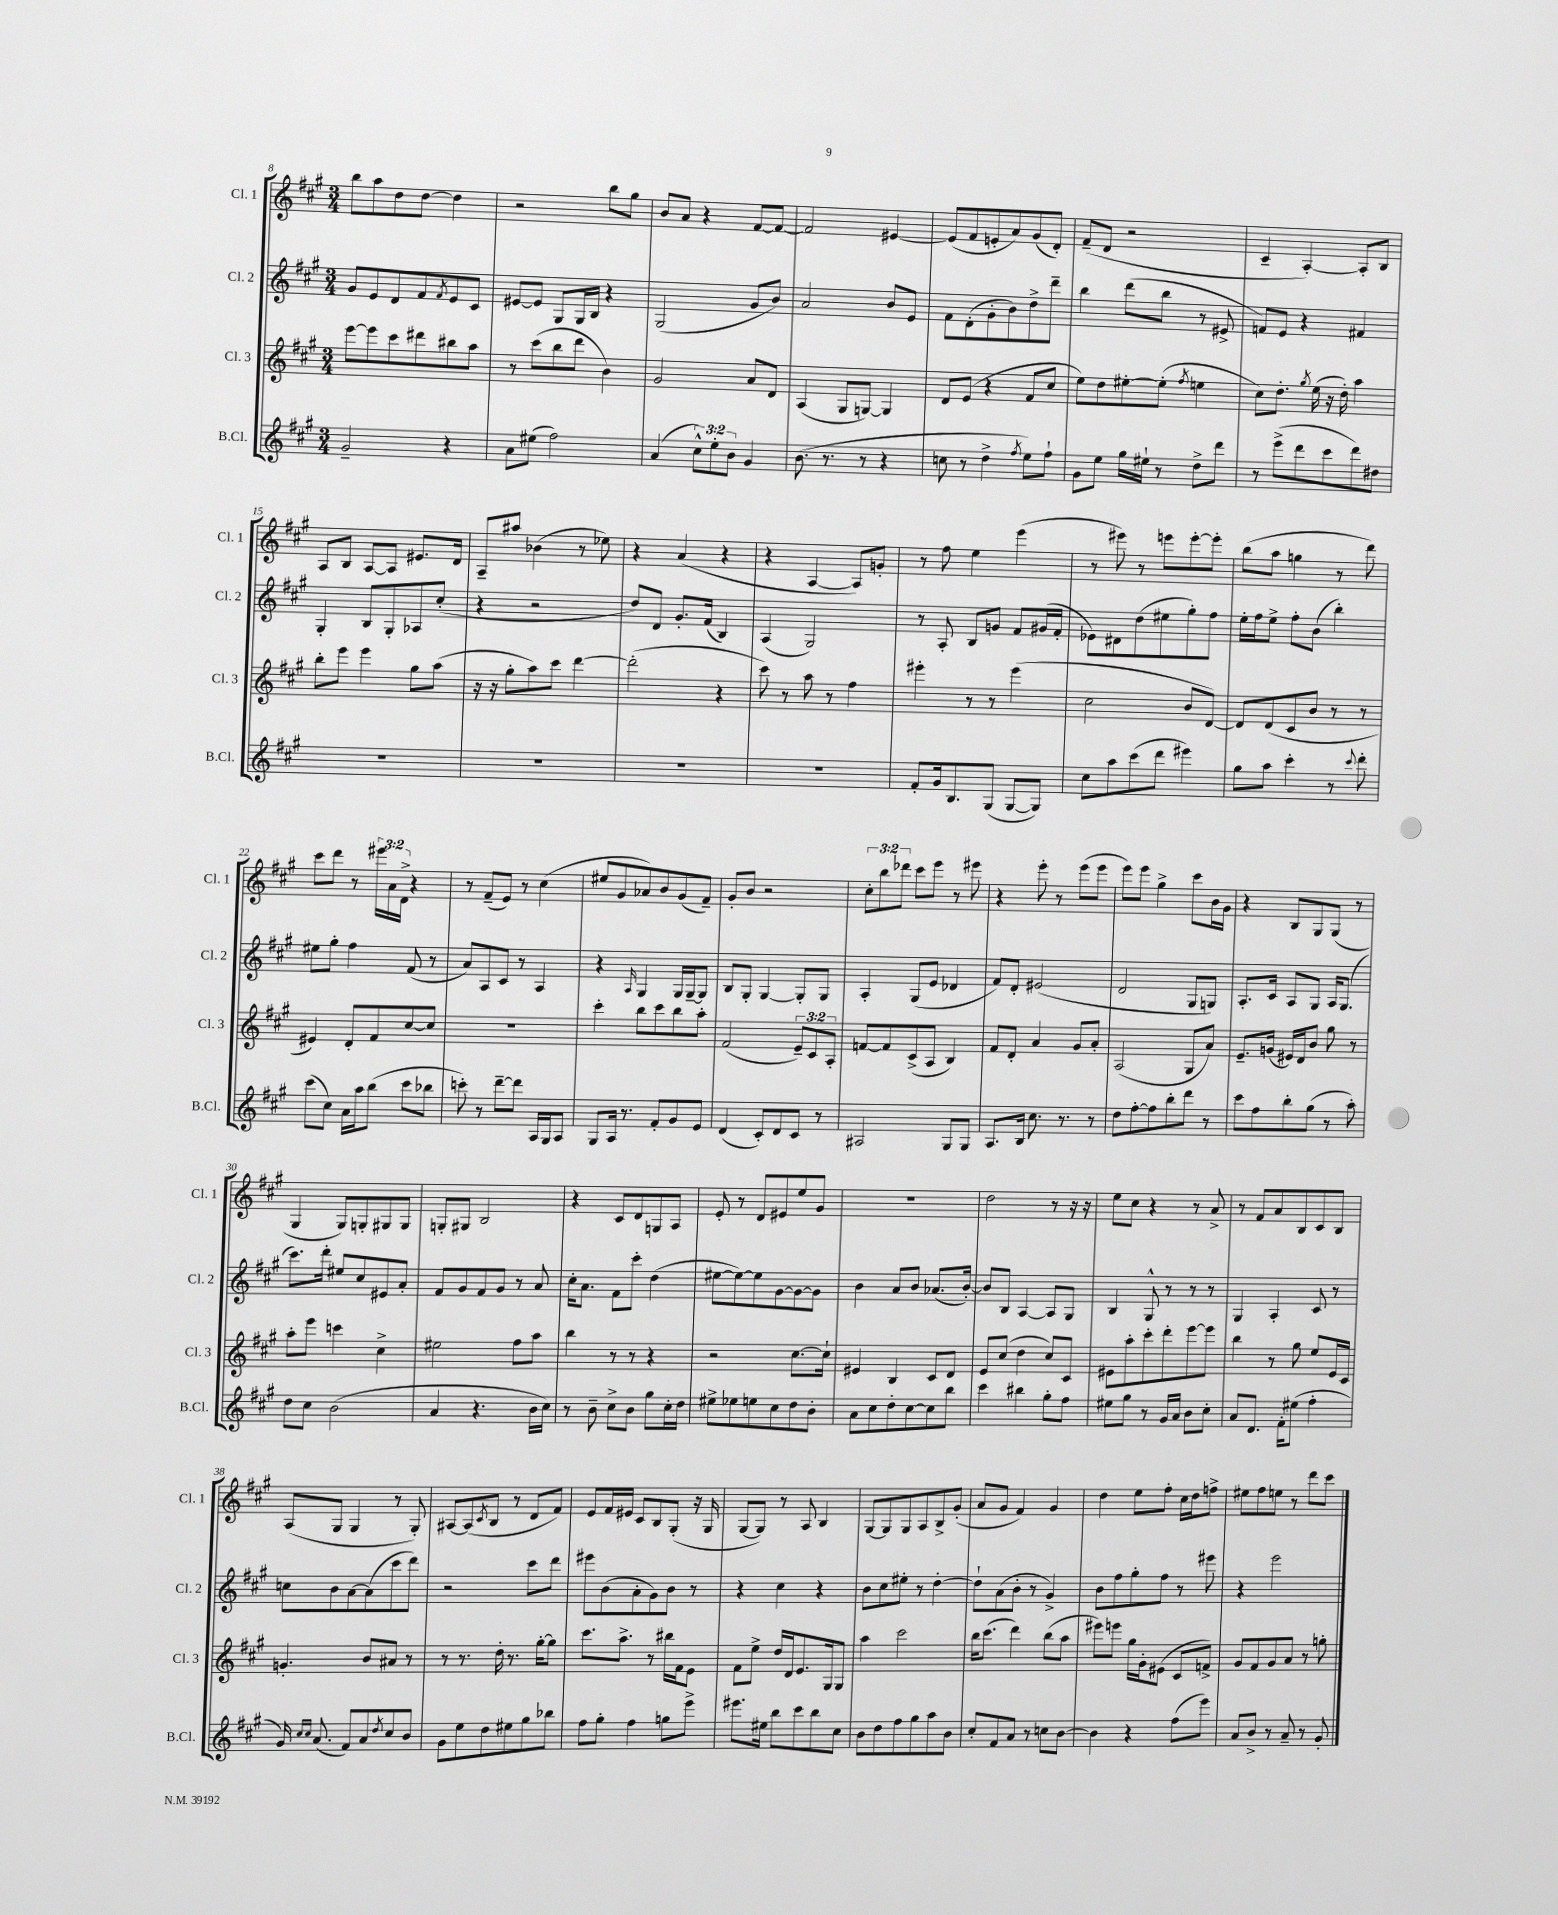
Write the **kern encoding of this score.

**kern	**kern	**kern	**kern
*staff4	*staff3	*staff2	*staff1
*clefG2	*clefG2	*clefG2	*clefG2
*k[f#c#g#]	*k[f#c#g#]	*k[f#c#g#]	*k[f#c#g#]
*M3/4	*M3/4	*M3/4	*M3/4
2g#~	[8eee	8g#	8bb
.	8eee]	8e	8aa
.	8ccc#	8d	8dd
.	8ddd#	8f#	[8dd
.	.	8qf#	.
4r	8bb#	8e	4dd]
.	8aa	8c#	.
=	=	=	=
8a	8r	[8e#	2r
(8ee#	(8ccc#	8e#]	.
2ff#)	8bb	8G#	.
.	8ddd	16G#	.
.	.	16B	.
.	4b)	4r	8bb
.	.	.	8gg#
=	=	=	=
(4a	2g#	(2G#	8b
.	.	.	8a
12cc#^^)	.	.	4r
12ee'	.	.	.
12b	.	.	.
4g#	8a	8g#	[8f#
.	8d	8b)	8f#_
=	=	=	=
(8.b	(4A	2a	2f#]
8.r	.	.	.
.	8G#	.	.
8r	[8G)	.	.
4r	4G]	8b	[4e#
.	.	8e	.
=	=	=	=
8cc	8d	8f#	(8e#]
8r	(8e	(8d'	8f#
4dd^	4r	8g#'	8e'
.	.	8b)	8a)
8qff#	.	.	.
8ee)	8f#	8dd^	(8g#
8ff#`	8cc#	8ddd~	8d')
=	=	=	=
8g#	8ee)	4bb	(8f#~
8ee	8dd	.	8d
16gg#	[8ee#'	(8ddd	2r
16ee#`	.	.	.
8r	(8ee#']	8bb	.
.	8qff#	.	.
8dd^	4ee	8r	.
8ddd	.	8e#^	.
=	=	=	=
8r	8cc#)	8f)	4c#~
(8eee^	8.dd'	8e	.
8ddd	.	4r	[4A')
.	8qgg#	.	.
.	(16ee	.	.
8ccc#	16r	.	.
.	16dd')	.	.
8ddd)	4aa	4f#	8A']
8dd#	.	.	8B
=	=	=	=
2.r	8bb'	4G#'	8A
.	8eee	.	8B
.	4eee	8B	[8A
.	.	8G#'	8A]
.	8gg#	8A-	8.e#
.	(8aa	(8cc#'	.
.	.	.	16d
=	=	=	=
2.r	16r	4r	8A~
.	16r	.	.
.	8gg#'	.	8aa#
.	8aa)	2r	(4b-
.	8ccc#	.	.
.	[4ddd	.	8r
.	.	.	8ee-)
=	=	=	=
2.r	(2ddd']	8dd)	4r
.	.	8d	.
.	.	8.g#'	(4a
.	.	(16f#	.
.	4r	4B)	4r
=	=	=	=
2.r	8ccc#)	(4A	4r
.	8r	.	.
.	8aa	2G#)	[4A
.	8r	.	.
.	4ff#	.	8A])
.	.	.	8g'
=	=	=	=
8f#'	4eee#'	8r	8r
16g#	.	8A'	8ff#
8.B	.	.	.
.	8r	8B	4ee
(8G#	8r	8g	.
[8G#	(4eee#	8f#	(4eee
8G#])	.	(16g#	.
.	.	16f#'	.
=	=	=	=
8cc#	2cc#	8e-)	8r
8aa	.	8d#	8eee#)
(8ccc#	.	(8dd	8r
8ddd	.	8ee#	8eee
4eee#)	8b	8gg#')	[8eee'
.	[8d)	8ff#	8eee']
=	=	=	=
8gg#	8d]	16ee'	(8bb
.	.	16ff#	.
8aa	(8d	8ee^	8aa
4ccc#'	8c#	8ff#'	4gg
.	8b	(8b	.
8r	8r	4bb')	8r
8qqccc#	.	.	.
8ddd'	8r	.	8ddd)
=	=	=	=
(8ccc#	4e#)	8ee#	8ccc#
8cc#)	.	8gg#'	8ddd
16a	8d'	4ff#	8r
16aa	.	.	.
(8bb	8f#	.	24eee#
.	.	.	24a
.	.	.	24d^
8ccc#	[8cc#	(8f#	4r
8bb-	8cc#]	8r	.
=	=	=	=
8ccc')	2.r	8a)	8r
8r	.	8A	(8f#~
[8ddd~	.	8c#	8e)
8ddd]	.	8r	8r
16A	.	4A	(4cc#
16G#	.	.	.
8A	.	.	.
=	=	=	=
8G#	4ccc#'	4r	8ee#
16A	.	.	8g#
8.r	.	.	.
.	.	16qqA	.
.	8bb	4G#	8a-)
8f#'	8ccc#	.	8b
8g#	8bb	16G#	(8g#
.	.	[16G#~	.
8e	8aa'	8G#]	8f#~)
=	=	=	=
(4d	(2f#	8B	8g#'
.	.	8G#'	8b
8c#')	.	[4G#	2r
8d	.	.	.
8c#	12e~)	8G#']	.
.	12c#	.	.
8r	.	8G#	.
.	12A'	.	.
=	=	=	=
2A#	[8f	4A'	12cc#'
.	.	.	12bb
.	8f]	.	.
.	.	.	12ddd-
.	(8c#^	(8G#	8ccc#
.	8A	8e	8eee
8G#	4B)	4d-	8r
8G#	.	.	8eee#
=	=	=	=
8.A	8f#	8f#)	4r
.	8d'	8d'	.
16B	.	.	.
8.cc#	4a	(2e#	8eee'
.	.	.	8r
8.r	.	.	.
.	8g#	.	(8eee
8r	8a'	.	8eee
=	=	=	=
8dd	(2A	2d	8eee)
[8ff#'	.	.	8eee
8ff#]	.	.	4gg#^
8bb'	.	.	.
8ddd	8G#	8G#	8ccc#
8r	8a)	8G)	16b
.	.	.	16g#
=	=	=	=
8ccc#	8.e~	8.A'	4r
8ff#	.	.	.
.	(16g	16c#	.
8bb'	16e#)	8A	8B
.	16d	.	.
(8gg#	8b	8G#	8G#
8r	8gg#	16A	(8G#
.	.	(8.G#	.
8aa')	8r	.	8r
=	=	=	=
8dd	8aa'	8.ccc#)	4G#
8cc#	8eee	.	.
.	.	16ddd'	.
(2b	4ccc	8ee#	8G#)
.	.	8cc#	8G'
.	4cc#^	8e#	8G#
.	.	8a'	8G#
=	=	=	=
4a	2ee#	8f#	8G'
.	.	8g#	8G#
4.r	.	8f#	2B
.	.	8g#	.
.	8ff#	8r	.
16b	8aa	8a	.
16cc#)	.	.	.
=	=	=	=
8r	4bb	16cc#'	4r
.	.	8.a	.
8b~	.	.	.
8cc#^	8r	8f#	8c#
8b	8r	8ccc#'	8d
8gg#	4r	(4dd	8G
16cc#'	.	.	8A
16dd	.	.	.
=	=	=	=
8ee#^	2r	[8ee#	8e'
8ee-	.	8ee#_)	8r
8ee	.	8ee#]	8d
8cc#	.	[8g#	8e#
8dd	[8.cc#	8g#_	8ee
8b'	.	8g#]	8g#
.	16cc#`]	.	.
=	=	=	=
8a	4e#	4b	2.r
8cc#	.	.	.
8dd'	4B	8a	.
[8cc#	.	8b	.
8cc#]	8c#	(8.a-	.
8bb	8d	.	.
.	.	[16b')	.
=	=	=	=
4ccc#	8e	8b]	2dd
.	(8cc#	8B	.
4bb#	4dd	[4A	.
8gg#'	8cc#)	8A]	8r
8ff#	8c#	8G#	16r
.	.	.	16r
=	=	=	=
8ee#	8e#	4B	8ee
8gg#	8aa'	.	8cc#
8r	8ccc#'	8G#^^	4r
16g#	8ddd'	8r	.
16a	.	.	.
8b	[8eee	8r	8r
8cc#'	8eee]	8r	8a^
=	=	=	=
8a	4bb	4G#	8r
8.d	.	.	8f#
.	8r	4A'	8a
16f#'	.	.	.
(8ee#	8gg#	.	8B
4ff#'	8ee	8c#	8c#
.	16e	8r	8B
.	16c#	.	.
=	=	=	=
16g#)	4.g'	8cc	(8A
16qqcc#	.	.	.
16qqcc#	.	.	.
(8.a	.	.	.
.	.	8b	8G#
8f#)	.	[8a	4G#
8a	8b	(8a]	.
8qdd	.	.	.
8cc#	8a#	8ccc#	8r
8b	8r	8ddd)	8G#')
=	=	=	=
8g#	8r	2r	[8A#
8ee	8.r	.	(8A#]
.	.	.	8qc#
8dd	.	.	8B
.	16dd'	.	.
8ee#	8.r	.	8r
8gg#	.	8ccc#	8d
.	[16gg#'	.	.
8bb-	8gg#]	8ddd	8f#)
=	=	=	=
8ff#	8.ccc#	8eee#	8e
8gg#'	.	(8b	16f#
.	8.aa^	.	16e#
4ff#	.	8a'	8c#
.	8r	8g#)	8B
8gg	16bb#	8b	(8G#'
.	16f#	.	.
8eee^	8e	8r	16r
.	.	.	16G#
=	=	=	=
8.eee#	8f#	4r	[8G#
.	8ee^	.	8G#])
16ee#	.	.	.
8bb	16dd	4cc#	8r
.	16d	.	.
8ccc#	8.e	.	8A
8bb	.	4r	4B
.	16G#	.	.
8cc#	8G#	.	.
=	=	=	=
8b	4aa	8b	[8G#
8dd	.	8cc#	8G#]
8ff#	2ccc#	8ee#'	8G#
8gg#	.	8r	8A
8aa	.	[4dd'	8B^
8b	.	.	(8g#'
=	=	=	=
8cc#'	16bb	8dd`]	8a
.	(8.ccc#	.	.
8f#	.	(8a	8g#
8a	4ddd)	8b'	4f#)
8r	.	8r	.
8cc	(8bb	4g#^)	4g#
[8b	8aa	.	.
=	=	=	=
4b]	8eee#)	8b	4dd
.	8eee	8ff#	.
4r	16gg#	8gg#'	8ee
.	16g#'	.	.
.	(8e#	8ff#	8ff#'
(8ff#	8c#	8r	16cc#
.	.	.	16dd
8eee)	8f^)	8eee#	8ff^
=	=	=	=
8a	8g#	4r	8ee#
8b^	8f#	.	8ff#
8r	8g#	2eee	8ee
8a~	8a	.	8r
8r	8r	.	8ddd
8g#'	8gg'	.	8ccc#
==	==	==	==
*-	*-	*-	*-
